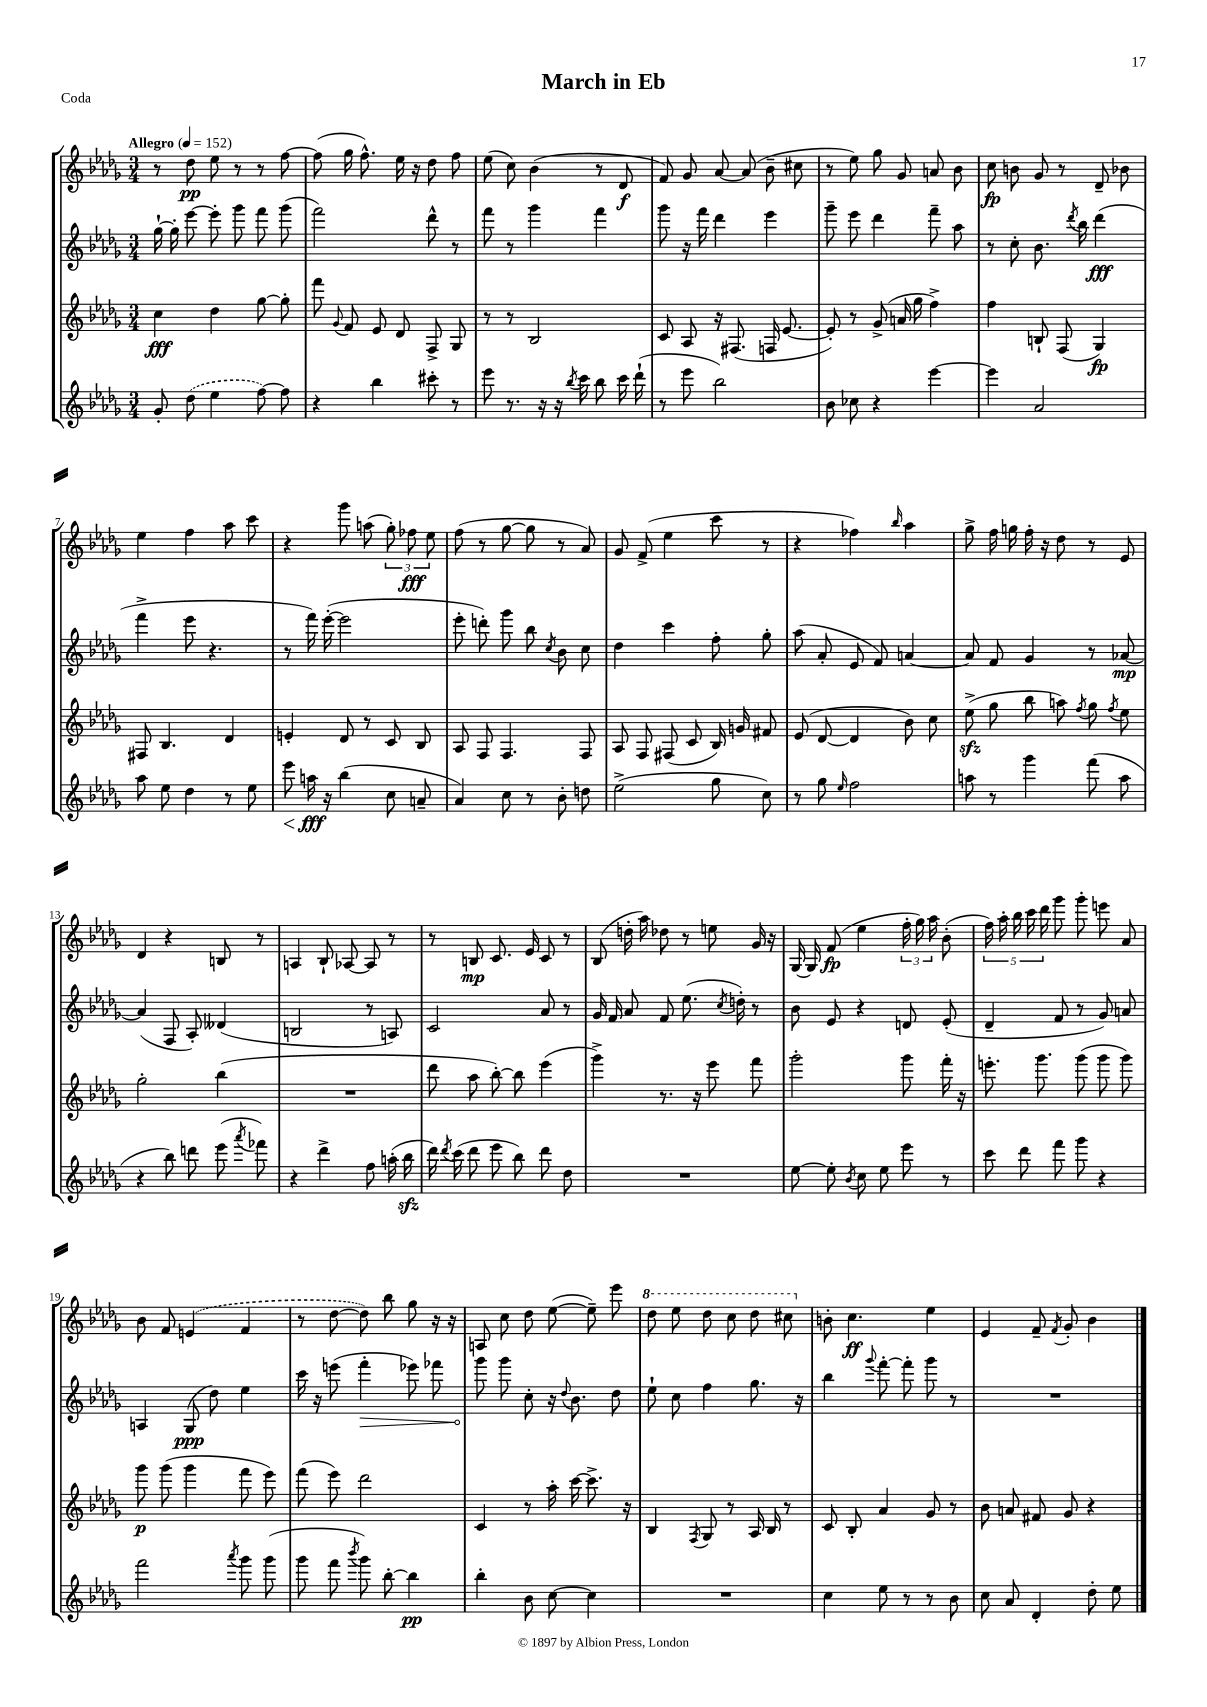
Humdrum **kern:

**kern	**kern	**kern	**kern
*staff4	*staff3	*staff2	*staff1
*clefG2	*clefG2	*clefG2	*clefG2
*k[b-e-a-d-g-]	*k[b-e-a-d-g-]	*k[b-e-a-d-g-]	*k[b-e-a-d-g-]
*M3/4	*M3/4	*M3/4	*M3/4
*MM152	*MM152	*MM152	*MM152
8g-'	4cc	[16gg-`	8r
.	.	16gg-']	.
(8dd-	.	[8eee-	8dd-
4ee-	4dd-	8eee-']	8ee-
.	.	8ggg-	8r
[8ff)	[8gg-	8fff	8r
8ff]	8gg-']	(8ggg-	[8ff
=	=	=	=
4r	8fff	2fff)	(8ff]
.	8qqg-	.	.
.	8f	.	16gg-
.	.	.	8.ff^^)
4bb-	8e-	.	.
.	8d-	.	16ee-
.	.	.	16r
8ccc#'	8F^	8ddd-^^	8dd-
8r	8G-	8r	8ff
=	=	=	=
8eee-	8r	8fff	(8ee-
8.r	8r	8r	8cc)
.	2B-	4ggg-	(4b-
16r	.	.	.
16r	.	.	.
8qbb-	.	.	.
16ccc	.	.	.
8bb-	.	4fff	8r
16ccc	.	.	8d-
(16ddd-`	.	.	.
=	=	=	=
8r	8c	8ggg-	8f)
8eee-	8A-	16r	8g-
.	.	16fff	.
2bb-)	16r	4ddd-	[8a-
.	(8.F#	.	.
.	.	.	(8a-]
.	16F	4eee-	8b-~
.	[8.e-	.	.
.	.	.	8cc#
=	=	=	=
8b-	8e-'])	8ggg-~	8r
8cc-	8r	8eee-	8ee-)
4r	(8g-^	4ddd-	8gg-
.	16a	.	8g-
.	16gg-	.	.
[4eee-	4ff^)	8fff~	8a
.	.	8aa-	8b-
=	=	=	=
4eee-]	4ff	8r	8cc
.	.	8cc'	8b
2a-	8B`	8.b-	8g-
.	(8F	.	8r
.	.	8qddd-	.
.	.	16bb-	.
.	4G-)	(4ddd-	8d-~
.	.	.	8b-
=	=	=	=
8aa-	8F#	4fff^	4ee-
8ee-	4.B-	.	.
4dd-	.	8eee-	4ff
.	.	4.r	.
8r	4d-	.	8aa-
8ee-	.	.	8ccc
=	=	=	=
8eee-	4e'	8r	4r
16aa	.	16fff)	.
16r	.	([16eee-'	.
(4bb-	8d-	2eee-]	8ggg-
.	8r	.	(8aa
8cc	8c	.	12gg-')
.	.	.	12ff-
8a~	8B-	.	.
.	.	.	12ee-
=	=	=	=
4a-)	8A-	8eee-'	(8ff
.	8F	8ddd')	8r
8cc	4.F	8ggg-	[8gg-
8r	.	8bb-	8gg-]
.	.	8qcc	.
8b-'	.	8b-	8r
8dd	8F	8cc	8a-)
=	=	=	=
(2ee-^	8A-	4dd-	8g-
.	8F	.	(8f^
.	(8F#	4ccc	4ee-
.	8c	.	.
8gg-	16B-)	8ff'	8ccc
.	16g	.	.
8cc)	8f#	8gg-'	8r
=	=	=	=
8r	(8e-	(8aa-	4r
8gg-	[8d-	8a-'	.
16qqee-	.	.	.
2ff	4d-]	8e-	4ff-)
.	.	8f)	.
.	.	.	16qqbb-
.	8b-)	[4a	4aa-
.	8cc	.	.
=	=	=	=
8aa	(8ee-^	8a]	8gg-^
8r	8gg-	8f	16ff
.	.	.	16gg
4ggg-	8bb-	4g-	16ff'
.	.	.	16r
.	8aa)	.	8dd-
.	8qff	.	.
(8fff	8gg-	8r	8r
.	8qff	.	.
8aa	8ee-	[8a-	8e-
=	=	=	=
4r	2gg-'	(4a-]	4d-
8bb-)	.	8F	4r
8ddd	.	8A-')	.
(8eee-	(4bb-	(4d--	8B
8qaaa-	.	.	.
8fff-)	.	.	8r
=	=	=	=
4r	2.r	2B	4A
4ddd-^	.	.	8B-`
.	.	.	[8A-
8ff	.	8r	8A-]
(16aa'	.	8A)	8r
16bb-	.	.	.
=	=	=	=
16ddd-)	8ddd-	2c	8r
8qddd-	.	.	.
(16ccc	.	.	.
8ddd-	8aa-	.	8B
8eee-	[8bb-')	.	8.c
8bb-)	8bb-]	.	.
.	.	.	16e-
8ddd-	(4eee-	8a-	8c
8dd-	.	8r	8r
=	=	=	=
2.r	4ggg-^)	16g-	(8B-
.	.	16f	.
.	.	8a-	16dd'
.	.	.	16aa-)
.	8.r	8f	8dd-
.	.	(8.ee-	8r
.	16r	.	.
.	8eee-	.	8ee
.	.	8qcc	.
.	.	16dd')	.
.	8fff	8r	16g-
.	.	.	16r
=	=	=	=
[8ee-	2ggg-'	8b-	[16G-
.	.	.	16G-]
8ee-']	.	8e-	(8f
8qb-	.	.	.
8cc	.	4r	4ee-
8ee-	.	.	.
8eee-	8ggg-	8d	24ff'
.	.	.	24gg-)
.	.	.	24aa-
8r	16fff'	(8e-'	(8b-'
.	16r	.	.
=	=	=	=
8ccc	8.eee'	4d-~	20ff)
.	.	.	20aa-'
.	.	.	20bb-
8ddd-	.	.	.
.	.	.	20ccc
.	8.ggg-	.	.
.	.	.	20ddd-
8fff	.	8f	8ggg-
8ggg-	(8ggg-	8r	8ggg-'
4r	8ggg-	8g-)	8eee
.	8ggg-)	8a	8a-
=	=	=	=
2fff	8ggg-	4A	8b-
.	(8ggg-	.	8f
.	4ggg-	(8G-	(4e
.	.	8dd-)	.
8qaaa-	.	.	.
8ggg-	8fff	4ee-	4f
(8ggg-	8eee-)	.	.
=	=	=	=
8ggg-	(8fff	16ccc	8r
.	.	16r	.
8fff	8eee-)	(8eee	[8dd-
8qbbb-	.	.	.
8ggg-)	2ddd-	4fff'	8dd-])
[8bb-'	.	.	8bb-
4bb-]	.	8eee-)	8gg-
.	.	8fff-	16r
.	.	.	16r
=	=	=	=
4bb-'	4c	8ggg-	8A
.	.	8ggg-	8cc
8b-	8r	8cc'	8dd-
[8cc	16aa-'	16r	([8ee-
.	.	8qqdd-	.
.	[16ccc	8.b-	.
4cc]	8.ccc^]	.	8ee-~])
.	.	8dd-	8eee-
.	16r	.	.
=	=	=	=
2.r	4B-	8ee-`	8ddd-
.	.	8cc	8eee-
.	8qF	.	.
.	8G-	4ff	8ddd-
.	8r	.	8ccc
.	16A-	8.gg-	8ddd-
.	16B-	.	.
.	8r	.	8ccc#
.	.	16r	.
=	=	=	=
4cc	8c	4bb-	8b'
.	8B-'	.	4.cc
.	.	8qqggg-	.
8ee-	4a-	[8fff'	.
8r	.	8fff']	.
8r	8g-	8ggg-	4ee-
8b-	8r	8r	.
=	=	=	=
8cc	8b-	2.r	4e-
8a-	8a	.	.
4d-'	8f#	.	8f~
.	.	.	8qf
.	8g-	.	8g-'
8dd-'	4r	.	4b-
8ee-	.	.	.
==	==	==	==
*-	*-	*-	*-
